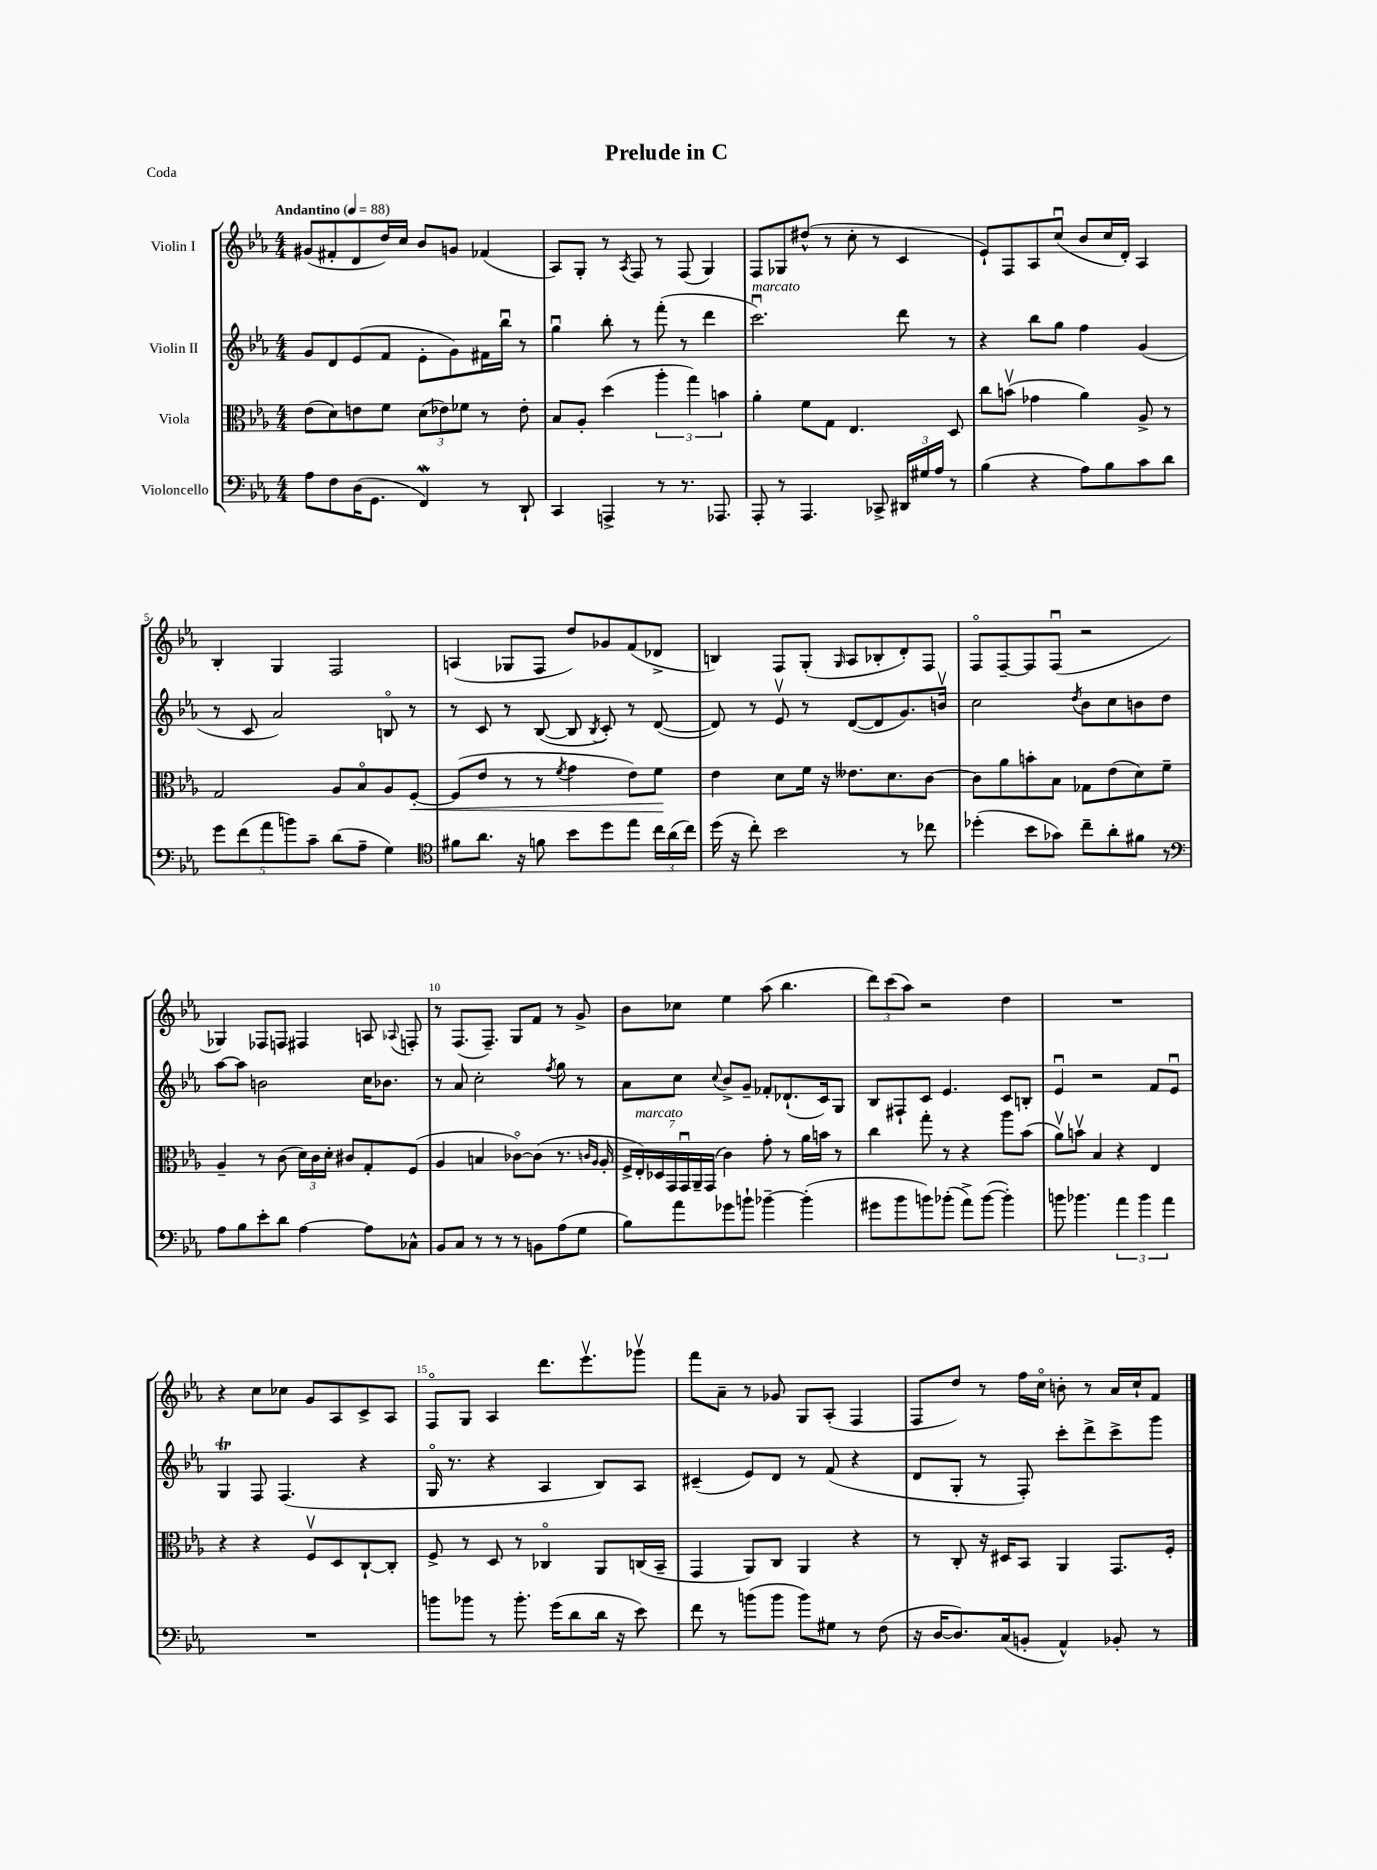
\header { title = "Prelude in C" piece = "Coda" }
<<
\new StaffGroup <<
\new Staff = "s0" \with { instrumentName = "Violin I" } {
    \clef treble \key ees \major \numericTimeSignature \time 4/4 \tempo "Andantino" 4 = 88
    \autoBeamOff gis'8[( fis'8-. d'8 d''16) c''16] bes'8[ g'8] fes'4( |
    aes8[) g8]-. r8 \acciaccatura { aes8 } f8 r8 f8( g4) |
    f8[ ges8 dis''8]-^( r8 c''8-. r8 c'4 |
    ees'8[-!) f8 aes8 c''8]\downbow( bes'8[ c''16 d'16]-.) aes4 |
    bes4-. g4 f2 |
    a4( ges8[ f8] d''8[) ges'8 f'8( des'8]-> |
    b4) f8[ g8]-.( \grace { g16 } aes8[ bes8-. d'8-.) f8] |
    f8[\flageolet f8~-- f8 f8]\downbow( r2 |
    ges4) fes8[ f8] fis4 a8 \appoggiatura { aes8 } f8-. |
    r8 f8.[( f8.]--) g8[ f'8] r8 g'8-> |
    bes'8[ ces''8] ees''4 aes''8( bes''4. |
    \tuplet 3/2 { d'''8[) c'''8( aes''8]) } r2 d''4 |
    R1 |
    r4 c''8[ ces''8] g'8[ aes8 c'8-> aes8] |
    f8[\flageolet g8] aes4 d'''8.[ ees'''8.\upbow ges'''8]\upbow |
    f'''8[ aes'8]-- r8 ges'8 g8[ aes8]-.( f4 |
    f8[ d''8]) r8 f''16[ c''16]\flageolet b'8-. r8 aes'16[ c''16-! f'8] \bar "|." |
}
\new Staff = "s1" \with { instrumentName = "Violin II" } {
    \clef treble \key ees \major \numericTimeSignature \time 4/4
    \autoBeamOff g'8[ d'8 ees'8( f'8] ees'8[-. g'8) fis'16 bes''16]\downbow r8 |
    g''4\downbow bes''8-. r8 f'''8-.( r8 d'''4 |
    c'''2.\downbow^\markup { \italic "marcato" }) d'''8 r8 |
    r4 bes''8[ g''8] f''4 g'4( |
    r8 c'8 aes'2) b8\flageolet r8 |
    r8 c'8 r8 bes8~( bes8 \acciaccatura { bes8 } c'8-.) r8 d'8~( |
    d'8) r8 ees'8\upbow r8 d'8[~( d'8 g'8.) b'16]\upbow |
    c''2 \acciaccatura { d''8 } bes'8[ c''8 b'8 d''8] |
    aes''8[~ aes''8] b'2 c''16[ bes'8.] |
    r8 aes'8 c''2-. \acciaccatura { f''8 } g''8 r8 |
    aes'8[ c''8] \appoggiatura { c''8 } bes'8[-> g'8]-- fes'8[-. des'8.-!( c'16) g8] |
    bes8[ fis8-! c'8] ees'4. c'8[ b8]-. |
    ees'4\downbow r2 f'8[ ees'8]\downbow |
    g4\trill f8 f4.( r4 |
    g16\flageolet r8. r4 aes4 bes8[) aes8] |
    cis'4--( ees'8[) d'8] r8 f'8( r4 |
    d'8[ g8]-. r8 f8-.) c'''8[-. d'''8-> c'''8-> g'''8] \bar "|." |
}
\new Staff = "s2" \with { instrumentName = "Viola" } {
    \clef alto \key ees \major \numericTimeSignature \time 4/4
    \autoBeamOff ees'8[( d'8) e'8 f'8] \tuplet 3/2 { d'8[( ees'8) fes'8] } r8 ees'8-. |
    bes8[ aes8]-. d''4( \tuplet 3/2 { aes''4-. g''4) b'4 } |
    aes'4-. f'8[ g8] ees4. d8 |
    c''8[ b'8]\upbow( ges'4 aes'4) aes8-> r8 |
    g2 aes8[ bes8\flageolet aes8 f8]~-.\< |
    f8[( ees'8] r8 r8 \acciaccatura { f'8 } g'4 ees'8[) f'8]\! |
    ees'4 d'8[ f'16] r16 eeses'8.[ d'8. c'8]~ |
    c'8[ aes'8 b'8-. bes8] ges8[ ees'8( d'8) f'8]-- |
    aes4-- r8 c'8( \tuplet 3/2 { d'16[) c'16 d'16]-. } cis'8[ g8-. f8]( |
    aes4 b4 ces'8[~\flageolet) ces'8]( r8. \grace { c'16[ aes16] } aes16-. |
    \tuplet 7/4 { f16[-> ees16-.^\markup { \italic "marcato" }) des16 g,16 g,16\downbow aes,16-- g,16]( } c'4) g'8-. r8 aes'16[ b'16] r8 |
    c''4 g''8-. r8 r4 aes''8[ bes'8]( |
    aes'8[\upbow) b'8]\upbow bes4 r4 ees4 |
    r4 r4 f8[\upbow d8 c8~-! c8]-. |
    f8-> r8 d8 r8 ces4\flageolet aes,8[ c16( bes,16]-- |
    g,4 aes,8[) c8] aes,4 r4 |
    r8 c8-. r16 dis16[ bes,8] aes,4 g,8.[ f16]-. \bar "|." |
}
\new Staff = "s3" \with { instrumentName = "Violoncello" } {
    \clef bass \key ees \major \numericTimeSignature \time 4/4
    \autoBeamOff aes8[ f8 d16( g,8.] f,4\mordent) r8 d,8-! |
    c,4 a,,4-> r8 r8. aes,,8. |
    aes,,8-. r8 aes,,4. ces,8-> \tuplet 3/2 { dis,16[ gis16 aes16] } r8 |
    bes4( r4 aes8[) bes8 c'8 d'8] |
    \tuplet 5/4 { g'8[ f'8( aes'8 b'8) c'8]-- } d'8[( aes8]-- g4) |
    \clef tenor fis'8[ aes'8.] r16 f'8 bes'8[ d''8 ees''8] \tuplet 3/2 { c''16[ aes'16( c''16]) } |
    d''16( r16 c''8-.) bes'2 r8 ces''8 |
    des''4-.( bes'8[ ges'8]) c''8[-- aes'8-. fis'8] r8 |
    \clef bass aes8[ bes8 ees'8-. d'8] aes4~ aes8[ ces8]-^ |
    bes,8[ c8] r8 r8 r8 b,8[ aes8( g8] |
    bes8[) aes'8 ges'8 b'8]-! bes'4~-- bes'4-.( |
    gis'8[ bes'8 b'8) bes'8]-.( aes'8[->) bes'8]~( bes'4-.) |
    b'8 bes'4. \tuplet 3/2 { aes'4 bes'4 aes'4 } |
    R1 |
    b'8[ bes'8] r8 bes'8.-. g'16[( d'8 d'16] r16 ees'8) |
    f'8 r8 b'8[( b'8] b'8[) gis8] r8 f8( |
    r16 d16[~ d8.) c16( b,8]-. aes,4-^) bes,8-. r8 \bar "|." |
}
>>
>>
\layout { \context { \Score \override BarNumber.break-visibility = ##(#f #t #t) barNumberVisibility = #(every-nth-bar-number-visible 5) } }
